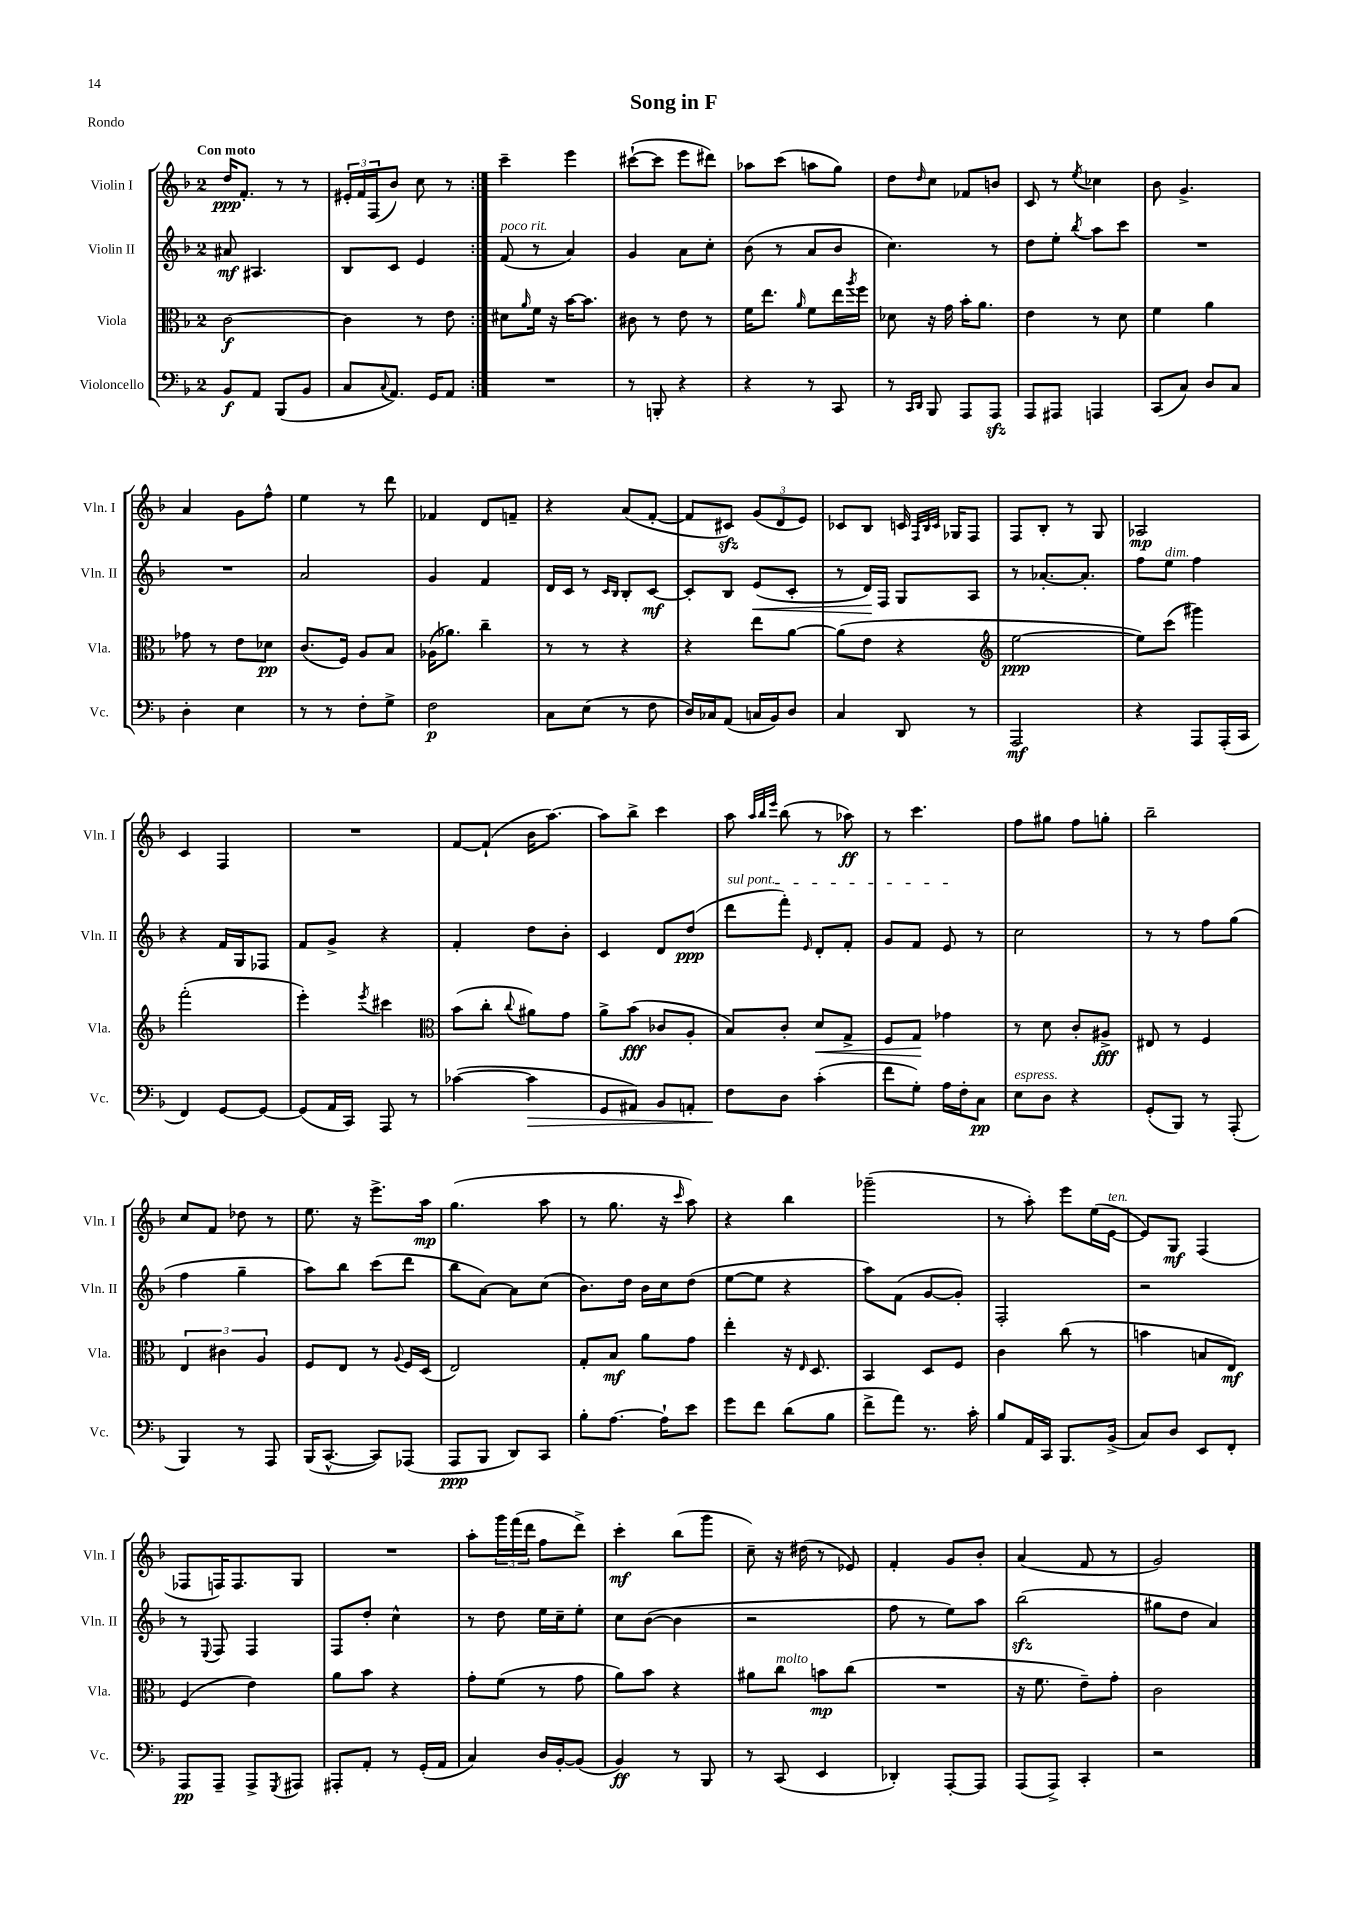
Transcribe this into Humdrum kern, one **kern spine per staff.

**kern	**kern	**kern	**kern
*staff4	*staff3	*staff2	*staff1
*clefF4	*clefC3	*clefG2	*clefG2
*k[b-]	*k[b-]	*k[b-]	*k[b-]
*M2/4	*M2/4	*M2/4	*M2/4
8BB-	[2c	8a#	16dd
.	.	.	8.f'
8AA	.	4.A#	.
(8BBB-	.	.	8r
8BB-	.	.	8r
=	=	=	=
8C	4c]	8B-	24e#'
.	.	.	24f
.	.	.	(24F
8qqC	.	.	.
8.AA)	.	8c	8b-)
.	8r	4e	8cc
16GG	.	.	.
8AA	8e	.	8r
=:|!	=:|!	=:|!	=:|!
2r	8d#	(8f	4ccc~
.	16qqa	.	.
.	16f	8r	.
.	16r	.	.
.	[16b-	4a)	4eee
.	8.b-]	.	.
=	=	=	=
8r	8c#	4g	([8ccc#`
8BBB'	8r	.	8ccc#]
4r	8e	8a	8eee
.	8r	8cc'	8ddd#)
=	=	=	=
4r	16f	(8b-	8aa-
.	8.ee	.	.
.	.	8r	(8ccc
.	16qqa	.	.
8r	8f	8a	8aa
8CC	16ee	8b-	8gg)
.	8qaa	.	.
.	16ff	.	.
=	=	=	=
8r	8d-	4.cc)	8dd
16qqCC	.	.	.
16qqDD	.	.	16qqdd
8BBB-	16r	.	8cc
.	16g	.	.
8AAA	16b-'	.	8f-
.	8.a	.	.
8AAA	.	8r	8b
=	=	=	=
8AAA	4e	8dd	8c
8AAA#	.	8ee'	8r
.	.	8qbb-	8qee
4AAA	8r	8aa	4cc-
.	8d	8ccc	.
=	=	=	=
(8CC	4f	2r	8b-
8C)	.	.	4.g^
8D	4a	.	.
8C	.	.	.
=	=	=	=
4D'	8g-	2r	4a
.	8r	.	.
4E	8e	.	8g
.	8d-	.	8ff^^
=	=	=	=
8r	(8.c	2a	4ee
8r	.	.	.
.	16F)	.	.
8F'	8A	.	8r
8G^	8B-	.	8ddd
=	=	=	=
2F	(16A-	4g	4f-
.	8.a-)	.	.
.	4cc~	4f	8d
.	.	.	8f~
=	=	=	=
8C	8r	16d	4r
.	.	16c	.
(8E	8r	8r	.
.	.	16qqc	.
.	.	16qqB-	.
8r	4r	8B-'	(8a
8F	.	[8c	[8f'
=	=	=	=
16D)	4r	8c']	8f]
16C-	.	.	.
(8AA	.	8B-	8c#)
16C	8ee	(8e	(12g
16BB-)	.	.	.
.	.	.	12d
8D	[8a	8c'	.
.	.	.	12e)
=	=	=	=
4C	(8a]	8r	8c-
.	8e	16d)	8B-
.	.	16F	.
8DD	4r	8G	16c
.	.	.	32qqF
.	.	.	32qqB-
.	.	.	32qqc
.	.	.	16G-
8r	.	8A	8F
=	=	=	=
*	*clefG2	*	*
2AAA	[2ee	8r	8F
.	.	[8.a-'	8B-'
.	.	.	8r
.	.	8.a-']	.
.	.	.	8G
=	=	=	=
4r	8ee])	8ff	2A-
.	(8ccc	8ee	.
8AAA	4ggg#)	4ff	.
(16AAA'	.	.	.
16CC	.	.	.
=	=	=	=
4FF)	(2fff'	4r	4c
[8GG	.	16f	4F
.	.	16G	.
8GG_	.	8F-	.
=	=	=	=
(8GG]	4eee')	8f	2r
16AA	.	8g^	.
16CC)	.	.	.
.	8qeee	.	.
8AAA	4ccc#	4r	.
8r	.	.	.
=	=	=	=
*	*clefC3	*	*
([4c-	(8b-	4f'	[8f
.	8cc'	.	(8f`]
.	8qqcc	.	.
4c-]	8a#)	8dd	16b-
.	.	.	[8.aa)
.	8g	8b-'	.
=	=	=	=
8GG	8a^	4c	8aa]
8AA#)	(8b-	.	8bb-^
8BB-	8c-	8d	4ccc
8AA'	8A'	(8dd	.
=	=	=	=
8F	8B-)	8ddd	8aa
.	.	.	32qqaa
.	.	.	32qqbb-
.	.	.	32qqeee
8D	8c'	8fff')	(8bb-
.	.	16qqe	.
(4c'	8d	8d'	8r
.	8G^	8f'	8aa-)
=	=	=	=
8f	8F	8g	8r
8G')	8G	8f	4.ccc
16A	4g-	8e	.
16F'	.	.	.
8C	.	8r	.
=	=	=	=
8E	8r	2cc	8ff
8D	8d	.	8gg#
4r	8c'	.	8ff
.	8A#^	.	8gg'
=	=	=	=
(8GG'	8E#	8r	2bb-~
8BBB-)	8r	8r	.
8r	4F	8ff	.
(8AAA'	.	(8gg	.
=	=	=	=
4BBB-)	6E	4ff	8cc
.	.	.	8f
.	6c#	.	.
8r	.	4gg~	8dd-
.	6A	.	.
8AAA	.	.	8r
=	=	=	=
(16BBB-	8F	8aa)	8.ee
[8.CC^^	.	.	.
.	8E	8bb-	.
.	.	.	16r
8CC])	8r	(8ccc	8.eee^
.	8qqA	.	.
(8AAA-	16F	8ddd	.
.	(16D	.	16aa
=	=	=	=
8AAA	2E)	8bb-	(4.gg
8BBB-	.	[8a)	.
8DD)	.	8a]	.
8CC	.	(8cc	8aa
=	=	=	=
8B-'	8G'	8.b-)	8r
[8.A	8B-	.	8.gg
.	.	16dd	.
.	8a	16b-	.
16A`]	.	16cc	16r
.	.	.	16qqccc
8e	8g	(8dd	8aa)
=	=	=	=
8g	4ee'	[8ee	4r
8f	.	8ee]	.
(8d	16r	4r	4bb-
.	16qqE	.	.
.	8.D	.	.
8B-	.	.	.
=	=	=	=
8f^	4BB-	8aa)	(2ggg-~
8a)	.	(8f	.
8.r	8D	[8g	.
.	8F	8g'])	.
16c'	.	.	.
=	=	=	=
8B-	4c	2F'	8r
16AA	.	.	8aa')
16CC	.	.	.
8.BBB-	(8cc	.	8eee
.	8r	.	(16ee
(16BB-^	.	.	[16e
=	=	=	=
8C)	4b	2r	8e])
8D	.	.	8G
8EE	8B	.	(4F
8FF'	8E)	.	.
=	=	=	=
8AAA	(4F	8r	8F-
.	.	8qqE	.
8AAA~	.	8F	16F)
.	.	.	8.F
8AAA^	4e)	4F	.
8qGGG	.	.	.
8AAA#	.	.	8G
=	=	=	=
8AAA#'	8a	8F	2r
8AA'	8b-	8dd'	.
8r	4r	4cc^^	.
(16GG'	.	.	.
16AA	.	.	.
=	=	=	=
4C)	8g'	8r	8aa'
.	(8f	8dd	24ggg
.	.	.	(24fff
.	.	.	24ddd
16D	8r	16ee	8ff
[16BB-'	.	16cc~	.
(8BB-]	8g	8ee'	8ddd^)
=	=	=	=
4BB-)	8a)	8cc	4ccc'
.	8b-	([8b-	.
8r	4r	4b-]	(8bb-
8BBB-	.	.	8ggg
=	=	=	=
8r	8a#	2r	8cc~)
(8CC	8cc	.	16r
.	.	.	(16dd#
4EE	8b	.	8r
.	(8cc	.	8e-)
=	=	=	=
4DD-')	2r	8ff	4f'
.	.	8r	.
[8AAA'	.	8ee)	8g
8AAA]	.	8aa	8b-'
=	=	=	=
(8AAA	16r	(2bb-	(4a
.	8.f	.	.
8AAA^)	.	.	.
4CC'	8e~)	.	8f
.	8g'	.	8r
=	=	=	=
2r	2c	8gg#	2g)
.	.	8dd	.
.	.	4a)	.
==	==	==	==
*-	*-	*-	*-
